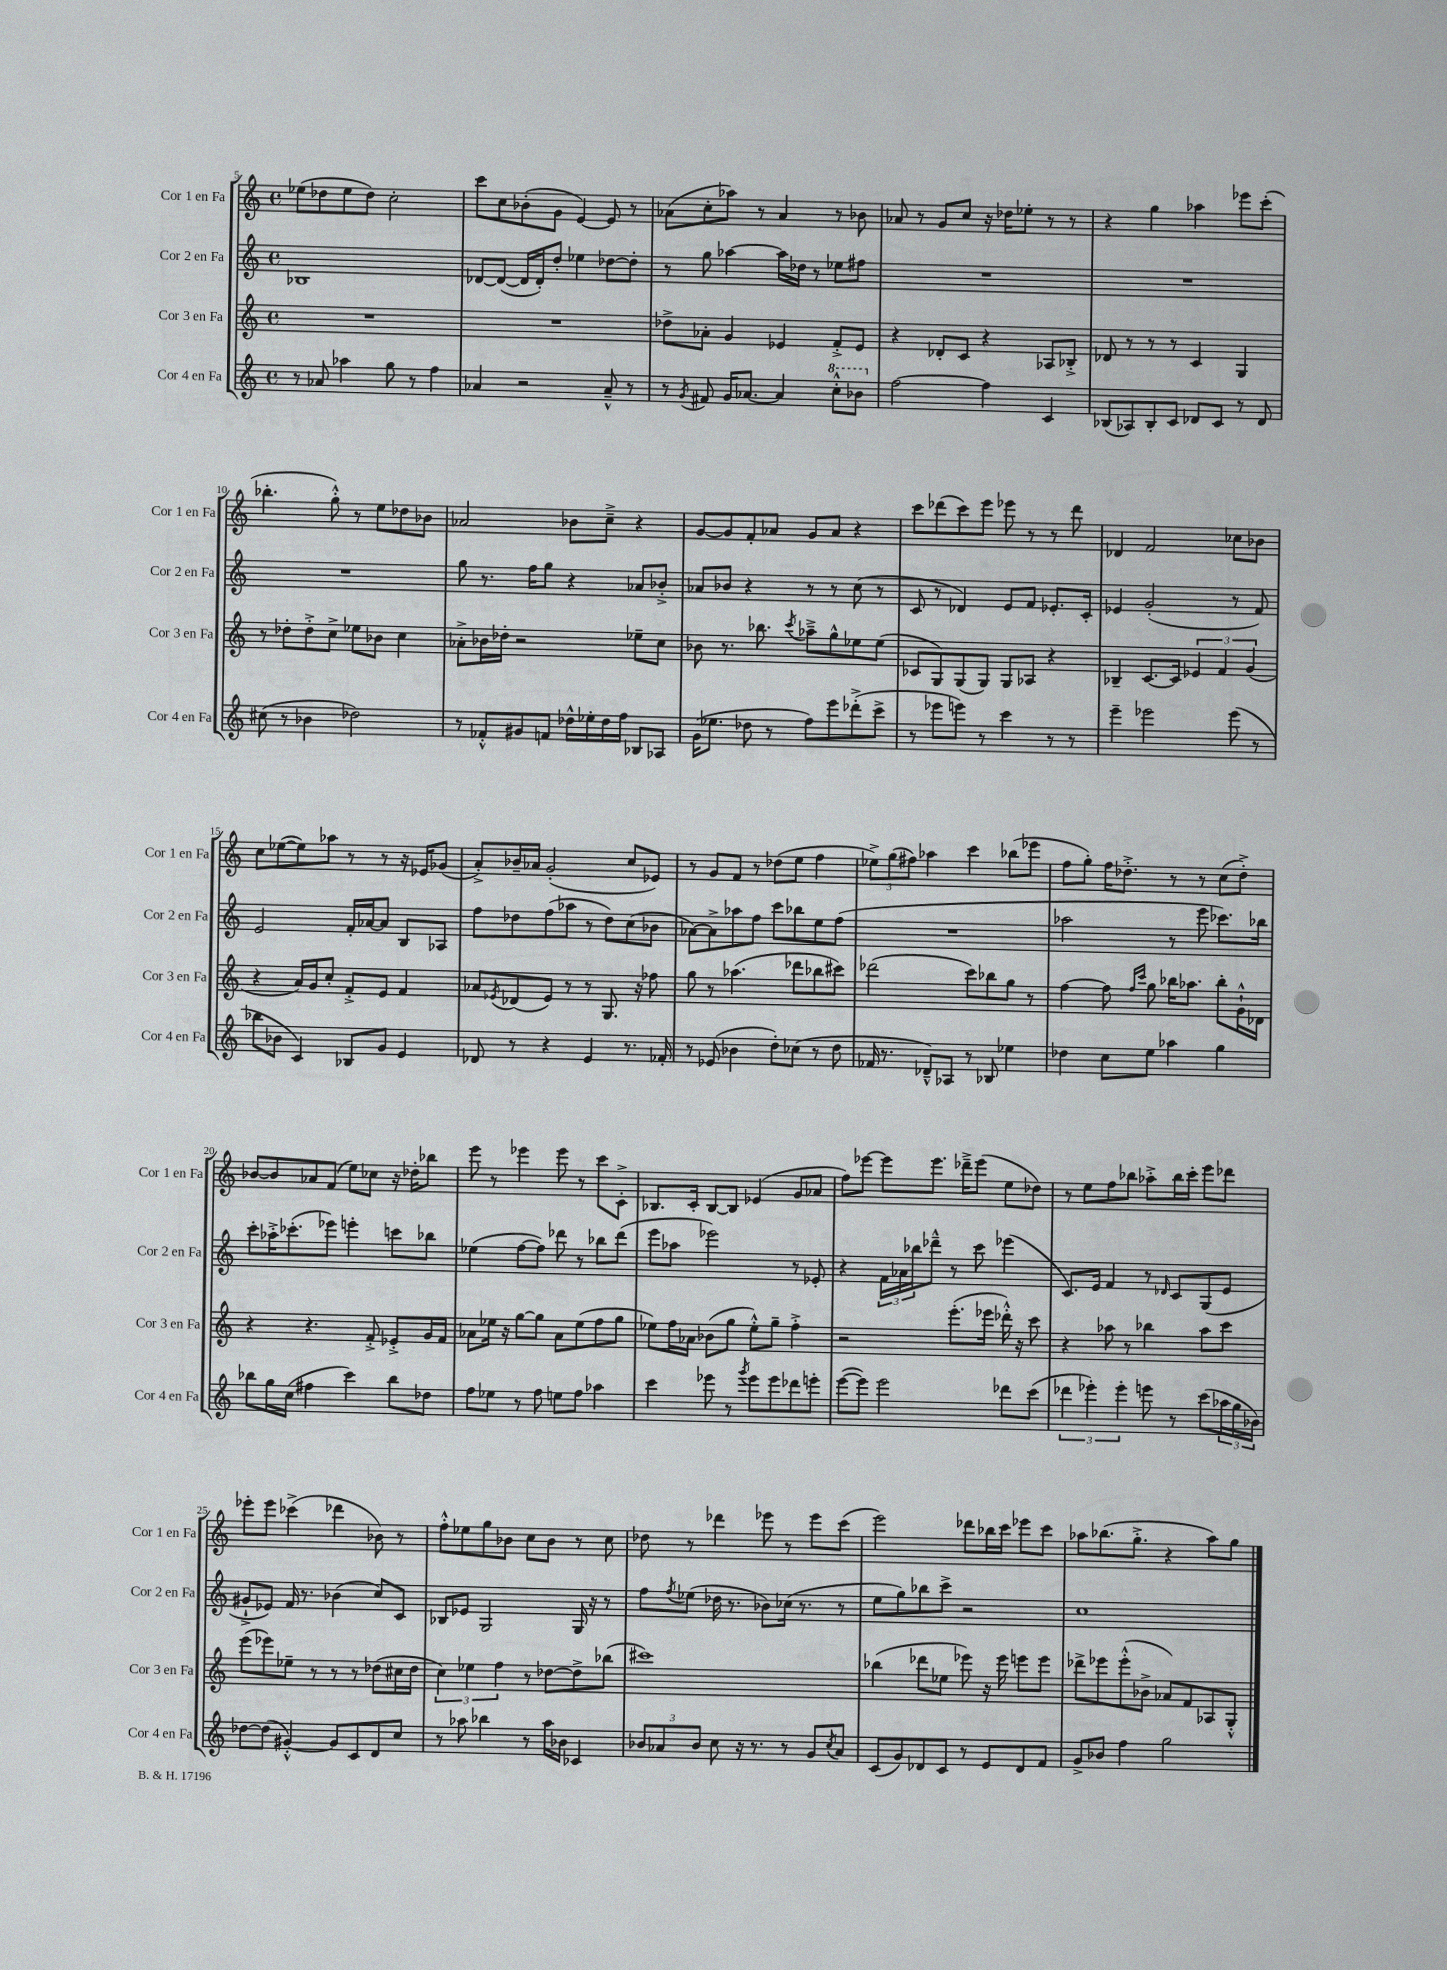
<<
\new StaffGroup <<
\new Staff = "s0" \with { instrumentName = "Cor 1 en Fa" shortInstrumentName = "Cor 1 en Fa" } {
    \clef treble \key c \major \defaultTimeSignature \time 4/4
    ees''8( des''8 ees''8 des''8) c''2-. |
    c'''8 c''8 bes'8-.( g'8 e'4~) e'8 r8 |
    aes'8( c''8-. aes''8) r8 aes'4 r8 bes'8 |
    aes'8 r8 g'8 c''8 r16 des''16 ees''8-. r8 r8 |
    r4 g''4 aes''4 ees'''8 c'''8-.( |
    bes''4.-. g''8-.-^) r8 e''8 des''8 bes'8 |
    aes'2 bes'8 c''8---> r4 |
    g'8~ g'8 f'8-. aes'8 g'8 aes'8 r4 |
    c'''8 des'''8( c'''8) e'''8 ees'''8 r8 r8 des'''8 |
    des'4 f'2 ces''8 bes'8 |
    c''8 ees''8~( ees''8) aes''8 r8 r8 r16 ees'16 ges'8( |
    a'8-.->) bes'16-- aes'16 g'2-.( c''8 ees'8) |
    r8 g'8 f'8 r8 des''8( e''8 f''4 |
    \tuplet 3/2 { ees''8->) g''8( fis''8) } aes''4 c'''4 bes''8( ees'''8 |
    f''8 g''8-.) f''16 des''8.-.-> r8 r8 c''8( des''8-.->) |
    bes'8~ bes'8 aes'8 f'8( e''8) ces''8 r16 des''16-. bes''8 |
    e'''8 r8 ees'''4 ees'''8 r8 c'''8 c'8-.-> |
    bes8. c'16-. bes8~ bes8 ees'4( g'8 aes'8 |
    f''8) ees'''8~ ees'''8 ees'''8. des'''16---> ees'''8( e''8 des''8) |
    r8 e''8 f''8 bes''8 aes''8-.-> bes''16 c'''16-. e'''8 des'''8 |
    ees'''8-. ees'''8 ces'''4->( des'''4 bes'8) r8 |
    f''8-.-^ ees''8 g''8 bes'8 c''8 bes'8 r8 c''8 |
    des''8 r8 des'''4 ees'''8 r8 ees'''8 c'''8( |
    e'''2) des'''8 bes''16 c'''16 ees'''8 c'''8 |
    aes''8 bes''8.( g''8.-.-> r4 aes''8) g''8 \bar "|." |
}
\new Staff = "s1" \with { instrumentName = "Cor 2 en Fa" shortInstrumentName = "Cor 2 en Fa" } {
    \clef treble \key c \major \defaultTimeSignature \time 4/4
    bes1 |
    des'8~ des'8~( des'16 des'16-.) d''8-. ees''4 des''8~ des''8-. |
    r8 g''8 aes''4~ aes''16 des''16 r8 ees''8 fis''8 |
    R1 |
    R1 |
    R1 |
    g''8 r8. f''16 g''8 r4 aes'8 bes'8-.-> |
    aes'8 bes'8 r4 r8 r8 c''8( r8 |
    c'8 r8 des'4) e'8 f'8 ees'8.-. c'16-. |
    ees'4 g'2-.( r8 f'8) |
    e'2 f'16-. aes'16~ aes'8 b8 aes8 |
    f''8 des''8 f''8( aes''8 r8 des''8) c''8( bes'8 |
    aes'8~) aes'8-> aes''8 f''8 c'''8 bes''8 e''8 f''8( |
    R1 |
    aes''2 r8 e'''8 ces'''8.) bes''16 |
    c'''8-. aes''16-.-> ces'''8.-.( ees'''8) e'''4-. c'''8 bes''8 |
    ees''4( f''8~ f''8) des'''8 r8 bes''8 des'''8( |
    e'''8 aes''8 ees'''2) r8 ees'8-. |
    r4 \tuplet 3/2 { f'16 aes'16 bes''16 } des'''8---^ r8 c'''8 ees'''4( |
    c'8.) e'16 f'4 r8 \grace { des'16 } c'8 g8( e'8 |
    gis'8-!-> ees'8) f'16 r8. bes'4( c''8) c'8 |
    bes8 ees'8 g2 g16 r16 r8 |
    f''8 \acciaccatura { f''8 } ees''8( des''16 r8. bes'8) ces''16( r8. r8 |
    e''8 g''8) bes''8 c'''8-> r2 |
    c''1 \bar "|." |
}
\new Staff = "s2" \with { instrumentName = "Cor 3 en Fa" shortInstrumentName = "Cor 3 en Fa" } {
    \clef treble \key c \major \defaultTimeSignature \time 4/4
    R1 |
    R1 |
    des''8-> aes'8-. g'4 ees'4 f'8-.-> ees'8 |
    r4 des'8-. c'8 r4 aes8 bes8-.-> |
    des'8 r8 r8 r8 c'4 g4 |
    r8 des''8-. des''8-.-> c''8-> ees''8 bes'8 c''4 |
    aes'8-.-> bes'16 des''16-. r2 ees''8-- c''8 |
    bes'8 r8. bes''8. \acciaccatura { c'''8 } aes''8---> g''8-^ ees''8 ees''8( |
    ces'8 g8) g8( g8) g8 aes8 r4 |
    bes4-- c'8.~ c'16 \tuplet 3/2 { ees'4 f'4 g'4( } |
    r4 a'16) g'16 c''8-. f'8-.-> e'8 f'4 |
    aes'8 \acciaccatura { ees'8 } des'8( ees'8) r8 r8 g8. r16 fes''8 |
    g''8 r8 aes''4.( des'''8 bes''8 cis'''8) |
    des'''2( c'''8) bes''8 g''8 r8 |
    f''4~ f''8 \grace { f''16 c'''16 } g''8 bes''16 aes''8. bes''8-. g'16-!-^ des'16 |
    r4 r4. f'8-.-> ees'8-.-> g'16 f'16 |
    aes'8 ees''16 r16 g''8~ g''8 aes'8 ees''8( f''8 g''8 |
    ees''8) f''16 aes'16 bes'8( g''8 ees''8-.-^) g''8-- f''4-.-> |
    r2 e'''8.-.( ees'''16 des'''16-.-^) r16 c'''8 |
    r4 aes''8 r8 bes''4 aes''8 c'''8 |
    e'''8( ees'''8) ees''8-- r8 r8 r8 des''8( cis''16 des''16 |
    \tuplet 3/2 { c''4) ees''4 f''4 } r8 des''8~ des''8-> bes''8( |
    cis'''1) |
    bes''4( des'''8 ees''8 ees'''8) r16 ees'''16 e'''8 e'''8 |
    des'''8-> ees'''8 ees'''8-.-^( bes'8-> aes'8) f'8 aes8 g8-.-^ \bar "|." |
}
\new Staff = "s3" \with { instrumentName = "Cor 4 en Fa" shortInstrumentName = "Cor 4 en Fa" } {
    \clef treble \key c \major \defaultTimeSignature \time 4/4
    r8 aes'8 aes''4 g''8 r8 f''4 |
    aes'4 r2 aes'8---^ r8 |
    r8 \acciaccatura { g'8 } fis'8 g'16 aes'8.~ aes'4 \ottava #1 c'''8-.-^ bes''8 \ottava #0 |
    f''2~ f''4 c'4 |
    bes8( aes8) bes8-. c'8 des'8 c'8 r8 des'8 |
    cis''8( r8 bes'4 des''2) |
    r8 fes'8-.-^ gis'8 f'8 des''16-^ ees''16-. des''16 f''16 bes8 aes8 |
    g'16( ees''8. des''8 r8 f''8) e'''8 des'''8-.->( c'''8-> |
    r8 ees'''8 e'''8) r8 c'''4 r8 r8 |
    e'''4-- ees'''2 ees'''8( r8 |
    bes''8 bes'8 c'4) bes8 g'8 e'4 |
    des'8 r8 r4 e'4 r8. fes'16-. |
    r8 ees'8( bes'4 d''8-.) ces''8( r8 d''8 |
    fes'16 r8. des'8---^) aes8 r8 bes8 ees''4 |
    des''4 c''8 e''8 aes''4 g''4 |
    bes''8 g''16 c''16( fis''4 c'''4) bes''8 des''8 |
    f''8 ees''8 r8 f''8 e''8 f''8 aes''4 |
    c'''4 ees'''8 r8 \acciaccatura { g'''8 } ees'''8 ees'''8 des'''8 e'''8-. |
    e'''8~( e'''8) e'''2 des'''8 c'''8( |
    \tuplet 3/2 { des'''4 ees'''4-.) ees'''4-. } e'''8 r8 c'''8( \tuplet 3/2 { aes''16 g''16 bes'16) } |
    des''8~ des''8( gis'4~-.-^) gis'8 c'8 d'8 c''8 |
    r8 aes''8 bes''4 r8 aes''16 bes'16 ces'4 |
    \tuplet 3/2 { bes'8 aes'8 bes'8 } c''8 r16 r8. r8 g'8 \acciaccatura { c''8 } aes'8 |
    c'8( g'8) des'8 c'8 r8 e'8 des'8 f'8 |
    g'8-> bes'8 f''4 g''2 \bar "|." |
}
>>
>>
\layout { \context { \Score currentBarNumber = #5 } }
